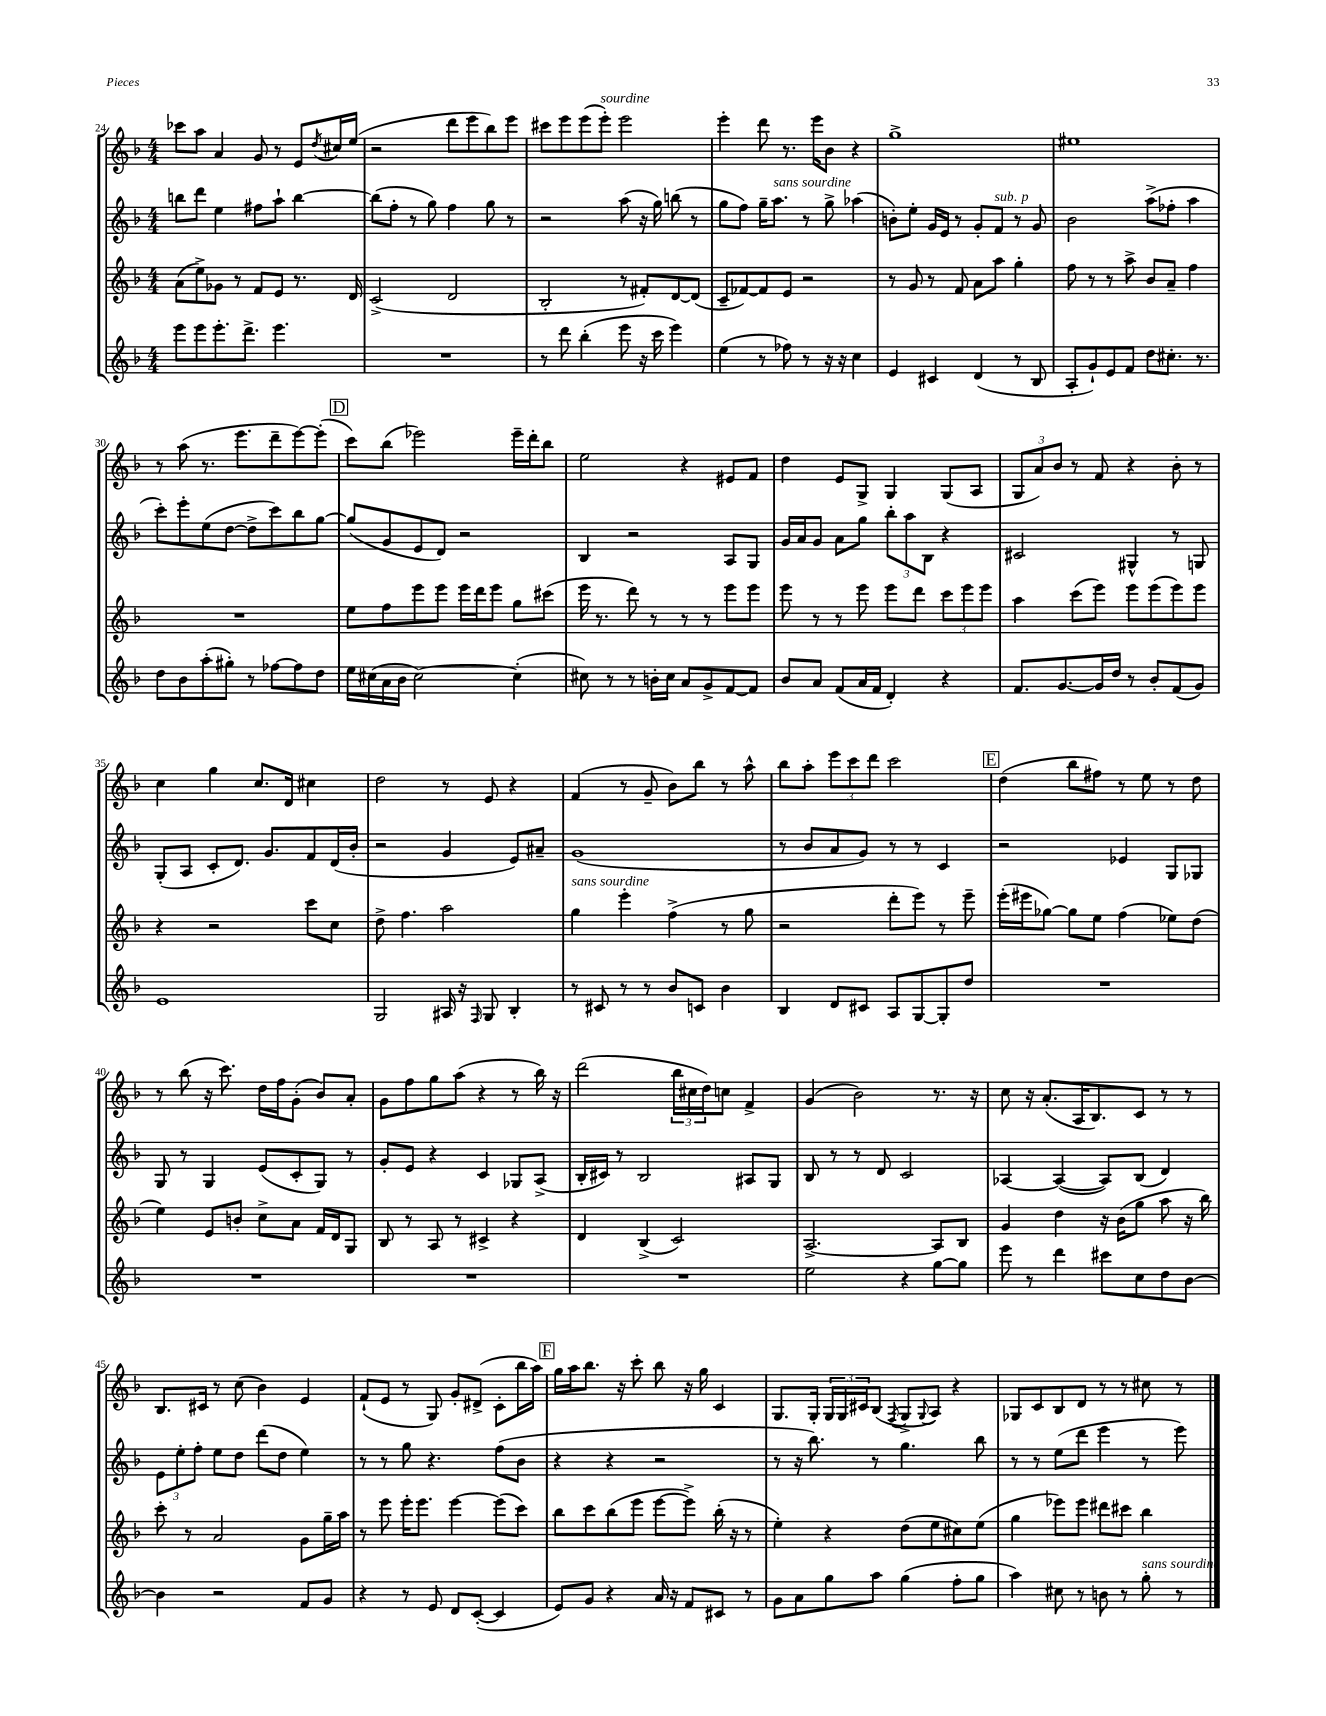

**kern	**kern	**kern	**kern
*part4	*part3	*part2	*part1
*staff4	*staff3	*staff2	*staff1
*clefG2	*clefG2	*clefG2	*clefG2
*k[b-]	*k[b-]	*k[b-]	*k[b-]
*M4/4	*M4/4	*M4/4	*M4/4
=24	=24	=24	=24
8eee\L	(8a\L	8bbn\L	8ccc-X\L
8eee\	8ee^\)	8ddd\J	8aa\J
8.eee'\	8g-X\J	4ee\	4a/
.	8r	.	.
8.ddd^\J	.	.	.
.	8f/L	8ff#X\L	8g/
4.eee\	8e/J	8aa`\J	8r
.	8.r	[4bb\	8e/L
.	.	.	8qdd/
.	.	.	16cc#X/L
.	16d/	.	(16ee/JJ
=25	=25	=25	=25
1r	(2c^/	(8bb\L]	2r
.	.	8ff'\J	.
.	.	8r	.
.	.	8gg\)	.
.	2d/	4ff\	8ddd\L
.	.	.	8eee\
.	.	8gg\	8bb-\)
.	.	8r	8eee\J
=26	=26	=26	=26
8r	2B-'/	2r	8ccc#X\L
8ddd\	.	.	8eee\
(4bb-'\	.	.	(8eee\
!	!	!	!LO:TX:a:i:t=sourdine
.	.	.	8eee'\J)
8eee\	8r	(8aa\	2eee\
16r	8f#X'/L)	16r	.
16ccc\	.	16gg\)	.
4eee\)	[8d/	(8bbn\	.
.	(8d/J]	8r	.
=27	=27	=27	=27
(4ee\	8c~/L	8gg\L	4eee'\
.	[8f-X/)	8ff\J)	.
8r	8f-/]	16gg~\KL	8ddd\
!	!	!LO:TX:a:i:t=sans sourdine	!
.	.	8.aa\J	.
8ff-X\)	8e/J	.	8.r
8r	2r	8r	.
.	.	.	16eee\KL
16r	.	8gg^\	8b-\J
16r	.	.	.
4cc\	.	(4aa-X\	4r
=28	=28	=28	=28
4e/	8r	8bn'\L)	1gg^
.	8g/	8ee'\J	.
4c#X/	8r	16g/LL	.
.	.	16e/JJ	.
.	8f/	8r	.
(4d/	8a\L	8g'/L	.
!	!	!LO:TX:a:i:t=sub. p	!
.	8aa\J	8f/J	.
8r	4gg'\	8r	.
8B-/	.	8g/	.
=29	=29	=29	=29
8A'/L	8ff\	2b-\	1ee#X
8g`/)	8r	.	.
8e/	8r	.	.
8f/J	8aa^\	.	.
8dd\L	8b-/L	(8aa^\L	.
8.cc#X'\J	8a~/J	8ff-X'\J	.
.	4ff\	4aa\	.
8.r	.	.	.
!!LO:LB:g=z
=30	=30	=30	=30
8dd\L	1r	8ccc'\L)	8r
8b-\	.	8eee'\	(8aa\
(8aa'\	.	(8ee\	8.r
8gg#X'\J)	.	[8dd\J	.
.	.	.	8.eee\L
8r	.	8dd^\L]	.
[8ff-X\L	.	8ccc\)	8ddd~\
8ff-\]	.	8bb-\	[8eee\)
8dd\J	.	[8gg\J	(8eee'\J]
!!LO:REH:place=s1:t=D
=31	=31	=31	=31
16ee\LL	8ee\L	(8gg/L]	8ccc\L)
(16cc#X\	.	.	.
16a\	8ff\	8g/	(8bb-\J
16b-\JJ	.	.	.
[2cc#\)	8eee\	8e/	2eee-X\)
.	8eee\J	8d/J)	.
.	16eee\LL	2r	.
.	16ddd\J	.	.
.	8eee\J	.	.
(4cc#'\]	8gg\L	.	16eee-~\LL
.	.	.	16ddd'\J
.	(8ccc#X\J	.	8bb-\J
=32	=32	=32	=32
8cc#X\)	16eee\	4B-/	2ee\
.	8.r	.	.
8r	.	.	.
8r	8ddd\)	2r	.
16bn'\LL	8r	.	.
16cc#\JJ	.	.	.
8a/L	8r	.	4r
8g^/	8r	.	.
[8f/	8eee\L	8A/L	8e#X/L
8f/J]	8eee\J	8G/J	8f/J
=33	=33	=33	=33
8b-/L	8eee\	16g/LL	4dd\
.	.	16a/J	.
8a/J	8r	8g/J	.
(8f/L	8r	8a\L	8e/L
16a/L	8eee\	8gg\J	8G^/J
16f/JJ	.	.	.
4d'/)	8eee\L	12bb-'\L	4G/
.	.	12aa\	.
.	8ddd\J	.	.
.	.	12B-\J	.
4r	12ccc\L	4r	(8G/L
.	12eee\	.	.
.	.	.	8A/J
.	12eee\J	.	.
=34	=34	=34	=34
8.f/L	4aa\	2c#X/	12G/L
.	.	.	12a/)
.	.	.	12b-/J
[8.g/	.	.	.
.	(8ccc\L	.	8r
16g/L]	8eee\J)	.	8f/
16dd/JJ	.	.	.
8r	8eee\L	4G#X^^/	4r
8b-'/L	(8eee\	.	.
(8f/	8eee\)	8r	8b-'\
8g/J)	8eee\J	8Gn/	8r
!!LO:LB:g=z
=35	=35	=35	=35
1e	4r	(8G'/L	4cc\
.	.	8A/J	.
.	2r	8c'/L	4gg\
.	.	8.d/J)	.
.	.	.	8.cc/L
.	.	8.g/L	.
.	.	.	16d/Jk
.	8ccc\L	8f/	4cc#X\
.	8cc\J	(16d/L	.
.	.	16b-'/JJ	.
=36	=36	=36	=36
2G/	8dd^\	2r	2dd\
.	4.ff\	.	.
16A#X/	2aa\	4g/	8r
16r	.	.	.
16qqF/	.	.	.
8G/	.	.	8e/
4B-'/	.	8e/L)	4r
.	.	8a#X~/J	.
=37	=37	=37	=37
!	!LO:TX:a:i:t=sans sourdine	!	!
8r	4gg\	(1g	(4f/
8c#X/	.	.	.
8r	4eee'\	.	8r
8r	.	.	8g~/
8b-/L	(4ff^\	.	8b-\L)
8cn/J	.	.	8bb-\J
4b-\	8r	.	8r
.	8gg\	.	8aa^^\
=38	=38	=38	=38
4B-/	2r	8r	8bb-\L
.	.	8b-/L	8aa'\J
8d/L	.	8a/	12eee\L
.	.	.	12ccc\
8c#X/J	.	8g/J)	.
.	.	.	12ddd\J
8A/L	8ddd'\L	8r	2ccc\
[8G/	8eee\J)	8r	.
8G'/]	8r	4c/	.
8dd/J	8eee~\	.	.
!!LO:REH:place=s1:t=E
=39	=39	=39	=39
1r	(16eee'\LL	2r	(4dd\
.	16eee#X\J	.	.
.	[8gg-X\J)	.	.
.	8gg-\L]	.	8bb-\L
.	8ee\J	.	8ff#X\J)
.	(4ff\	4e-X/	8r
.	.	.	8ee\
.	8ee-X\L)	8G/L	8r
.	(8dd\J	8G-X/J	8dd\
!!LO:LB:g=z
=40	=40	=40	=40
1r	4ee\)	8G/	8r
.	.	8r	(8bb-\
.	8e/L	4G/	16r
.	.	.	8.ccc\)
.	8bn'/J	.	.
.	8cc^\L	(8e/L	16dd\LL
.	.	.	16ff\J
.	8a\J	8c'/	(8g'\J
.	16f/LL	8G/J)	8b-/L)
.	16d/J	.	.
.	8G/J	8r	8a'/J
=41	=41	=41	=41
1r	8B-/	8g'/L	8g\L
.	8r	8e/J	8ff\
.	8A/	4r	8gg\
.	8r	.	(8aa\J
.	4c#X^/	4c/	4r
.	4r	8G-X/L	8r
.	.	(8A^/J	16bb-\)
.	.	.	16r
=42	=42	=42	=42
1r	4d/	16B-'/LL	(2ddd\
.	.	16c#X/JJ)	.
.	.	8r	.
.	(4B-^/	2B-/	.
.	2c/)	.	24bb-\LL
.	.	.	24cc#X\
.	.	.	24dd\J)
.	.	.	8ccn\J
.	.	8A#X/L	4f^/
.	.	8G/J	.
=43	=43	=43	=43
2ee\	[2.A^/	8B-/	(4g/
.	.	8r	.
.	.	8r	2b-\)
.	.	8d/	.
4r	.	2c/	.
[8gg\L	8A/L]	.	8.r
8gg\J]	8B-/J	.	.
.	.	.	16r
=44	=44	=44	=44
8eee\	4g/	[4A-X/	8cc\
8r	.	.	16r
.	.	.	(8.a'/L
4ddd\	4dd\	(4A-/_	.
.	.	.	16A/K
.	.	.	8.B-/)
8ccc#X\L	16r	8A-/L])	.
.	(16b-\KL	.	.
8cc\	8gg\J	(8B-/J	8c/J
8dd\	8aa\	4d/)	8r
[8b-\J	16r	.	8r
.	16bb-\)	.	.
!!LO:LB:g=z
=45	=45	=45	=45
4b-\]	8ccc'\	12e\L	8.B-/L
.	.	12ee'\	.
.	8r	.	.
.	.	12ff'\J	.
.	.	.	16c#X/Jk
2r	2a/	8ee\L	8r
.	.	8dd\J	(8cc\
.	.	(8ddd\L	4b-\)
.	.	8dd\J	.
8f/L	8g\L	4ee\)	4e/
8g/J	16gg~\L	.	.
.	16aa\JJ	.	.
=46	=46	=46	=46
4r	8r	8r	(8f`/L
.	8eee\	8r	8e/J
8r	16eee'\KL	8gg\	8r
.	8.eee\J	.	.
8e/	.	4.r	8G/)
8d/L	[4eee\	.	8g'/L
([8c'/J	.	.	(8d#X^/J
4c/]	(8eee\L]	(8ff\L	8c'\L
.	8ccc\J)	8b-\J	16bb-\L
.	.	.	16aa\JJ)
!!LO:REH:place=s1:t=F
=47	=47	=47	=47
8e/L)	8bb-\L	4r	16gg\LL
.	.	.	16aa\J
8g/J	8ccc\	.	8.bb-\J
4r	(8bb-\	4r	.
.	.	.	16r
.	8eee\J	.	8ccc'\
16a/	[8eee\L	2r	8bb-\
16r	.	.	.
8f/L	8eee^\J])	.	16r
.	.	.	16gg\
8c#X/J	(16bb-'\	.	4c/
.	16r	.	.
8r	8r	.	.
=48	=48	=48	=48
8g\L	4ee'\)	8r	8.G/L
8a\	.	16r	.
.	.	8.bb-\)	16G'/Jk
8gg\	4r	.	24G/LL
.	.	.	24G/
.	.	.	24c#X/J
8aa\J	.	8r	(8B-/J
.	.	.	8qF/
(4gg\	(8dd\L	4.gg\	8G^/L
.	.	.	8qqG/
.	8ee\	.	8A/J)
8ff'\L	8cc#X\)	.	4r
8gg\J	(8ee\J	8bb-\	.
=49	=49	=49	=49
4aa\)	4gg\	8r	8G-X/L
.	.	8r	8c/
8cc#X\	8eee-X\L)	(8ee\L	8B-/
8r	8eee-\J	8ddd\J	8d/J
8bn\	8ddd#X\L	4eee\	8r
8r	8ccc#X\J	.	8r
!LO:TX:a:i:t=sans sourdine	!	!	!
8gg'\	4bb-\	8r	8cc#X\
8r	.	8eee\)	8r
==	==	==	==
*-	*-	*-	*-
